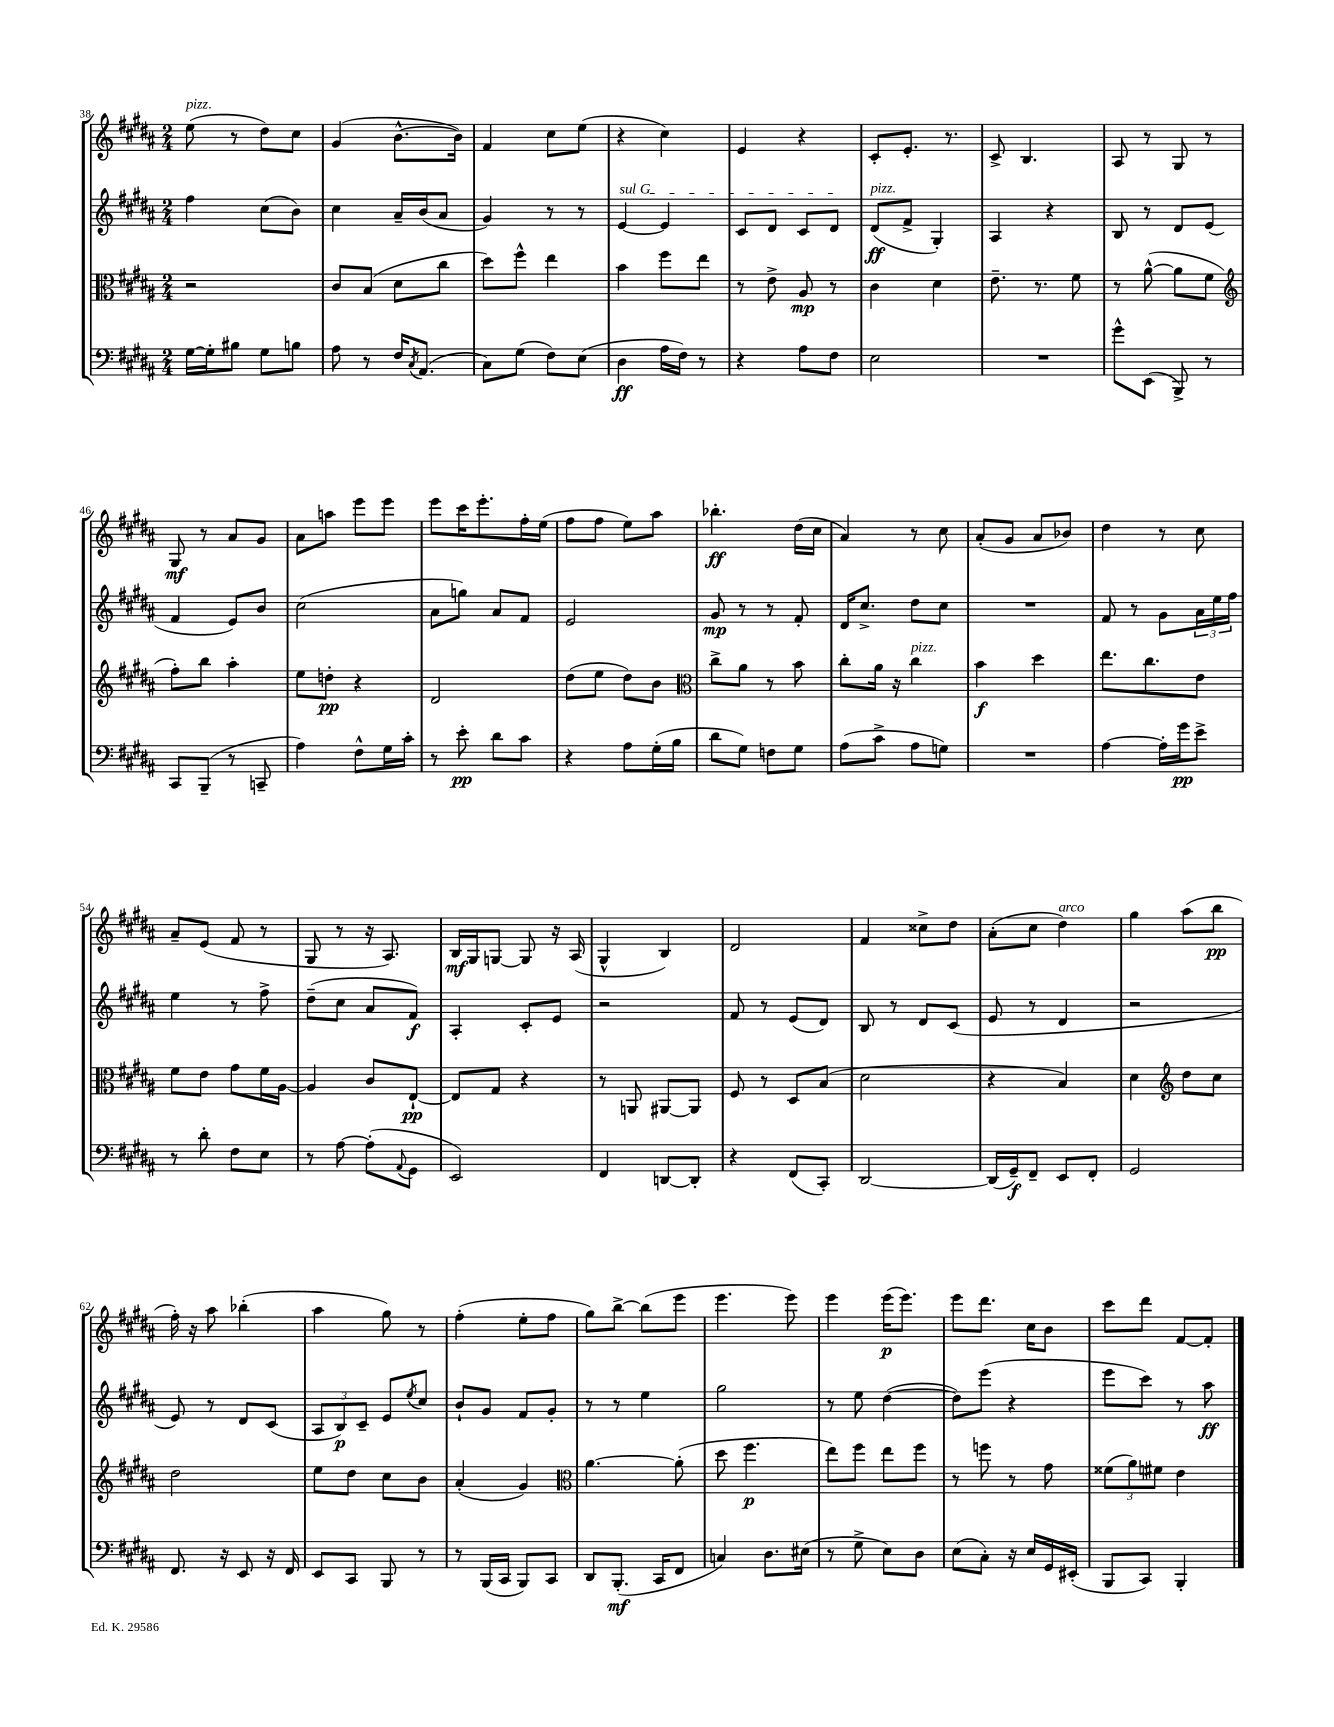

**kern	**dynam	**kern	**dynam	**kern	**dynam	**kern	**dynam
*part4	*part4	*part3	*part3	*part2	*part2	*part1	*part1
*staff4	*staff4	*staff3	*staff3	*staff2	*staff2	*staff1	*staff1
*clefF4	*	*clefC3	*	*clefG2	*	*clefG2	*
*k[f#c#g#d#a#]	*	*k[f#c#g#d#a#]	*	*k[f#c#g#d#a#]	*	*k[f#c#g#d#a#]	*
*M2/4	*	*M2/4	*	*M2/4	*	*M2/4	*
=38	=38	=38	=38	=38	=38	=38	=38
!	!	!	!	!	!	!LO:TX:a:i:t=pizz.	!
[16G#\LL	.	2r	.	4ff#\	.	(8ee\	.
16G#'\J]	.	.	.	.	.	.	.
8B#X\J	.	.	.	.	.	8r	.
8G#\L	.	.	.	(8cc#\L	.	8dd#\L)	.
8Bn\J	.	.	.	8b\J)	.	8cc#\J	.
=39	=39	=39	=39	=39	=39	=39	=39
8A#\	.	8c#/L	.	4cc#\	.	(4g#/	.
8r	.	(8B/J	.	.	.	.	.
16F#/KL	.	8d#\L	.	16a#~/LL	.	[8.b^^\L	.
8qC#/	.	.	.	.	.	.	.
(8.AA#/J	.	.	.	(16b/J	.	.	.
.	.	8cc#\J	.	8a#/J	.	.	.
.	.	.	.	.	.	16b\Jk])	.
=40	=40	=40	=40	=40	=40	=40	=40
8C#\L)	.	8dd#\L)	.	4g#/)	.	4f#/	.
(8G#\J	.	8ff#^^\J	.	.	.	.	.
8F#\L)	.	4ee\	.	8r	.	8cc#\L	.
(8E\J	.	.	.	8r	.	(8ee\J	.
=41	=41	=41	=41	=41	=41	=41	=41
!	!	!	!	!LO:TX:a:i:t=sul G	!	!	!
4D#\	ff	4b\	.	[4e/	.	4r	.
16A#\LL	.	8ff#\L	.	4e/]	.	4cc#\)	.
16F#\JJ)	.	.	.	.	.	.	.
8r	.	8ee\J	.	.	.	.	.
=42	=42	=42	=42	=42	=42	=42	=42
4r	.	8r	.	8c#/L	.	4e/	.
.	.	8e^\	.	8d#/J	.	.	.
8A#\L	.	8A#/	mp	8c#/L	.	4r	.
8F#\J	.	8r	.	8d#/J	.	.	.
=43	=43	=43	=43	=43	=43	=43	=43
!	!	!	!	!LO:TX:a:i:t=pizz.	!	!	!
2E\	.	4c#\	.	(8d#/L	ff	8c#'/L	.
.	.	.	.	8f#^/J	.	8.e'/J	.
.	.	4d#\	.	4G#'/)	.	.	.
.	.	.	.	.	.	8.r	.
=44	=44	=44	=44	=44	=44	=44	=44
2r	.	8.e~\	.	4A#/	.	8c#^/	.
.	.	.	.	.	.	4.B/	.
.	.	8.r	.	.	.	.	.
.	.	.	.	4r	.	.	.
.	.	8f#\	.	.	.	.	.
=45	=45	=45	=45	=45	=45	=45	=45
8g#^^\L	.	8r	.	8B/	.	8A#/	.
(8EE\J	.	([8a#^^\	.	8r	.	8r	.
8BBB^/)	.	8a#\L]	.	8d#/L	.	8G#/	.
8r	.	8f#\J	.	(8e/J	.	8r	.
!!LO:LB:g=z
=46	=46	=46	=46	=46	=46	=46	=46
*	*	*clefG2	*	*	*	*	*
8CC#/L	.	8ff#'\L)	.	4f#/	.	8G#/	mf
(8BBB~/J	.	8bb\J	.	.	.	8r	.
8r	.	4aa#'\	.	8e/L)	.	8a#/L	.
8CCn~/	.	.	.	8b/J	.	8g#/J	.
=47	=47	=47	=47	=47	=47	=47	=47
4A#\)	.	8ee\L	.	(2cc#\	.	8a#\L	.
.	.	8ddn'\J	pp	.	.	8aan\J	.
8F#^^\L	.	4r	.	.	.	8eee\L	.
16G#\L	.	.	.	.	.	8eee\J	.
16c#'\JJ	.	.	.	.	.	.	.
=48	=48	=48	=48	=48	=48	=48	=48
8r	.	2d#/	.	8a#\L	.	8eee\L	.
8e'\	pp	.	.	8ggn\J)	.	16ccc#\K	.
.	.	.	.	.	.	8.eee'\	.
8d#\L	.	.	.	8a#/L	.	.	.
8c#\J	.	.	.	8f#/J	.	16ff#'\L	.
.	.	.	.	.	.	(16ee\JJ	.
=49	=49	=49	=49	=49	=49	=49	=49
4r	.	(8dd#\L	.	2e/	.	8ff#\L	.
.	.	8ee\J	.	.	.	8ff#\J	.
8A#\L	.	8dd#\L)	.	.	.	8ee\L)	.
(16G#'\L	.	8b\J	.	.	.	8aa#\J	.
16B\JJ	.	.	.	.	.	.	.
=50	=50	=50	=50	=50	=50	=50	=50
*	*	*clefC3	*	*	*	*	*
8d#\L	.	8cc#^\L	.	8g#/	mp	4.bb-X'\	ff
8G#\J)	.	8a#\J	.	8r	.	.	.
8Fn\L	.	8r	.	8r	.	.	.
8G#\J	.	8b\	.	8f#'/	.	(16dd#\LL	.
.	.	.	.	.	.	16cc#\JJ	.
=51	=51	=51	=51	=51	=51	=51	=51
(8A#\L	.	8cc#'\L	.	16d#/KL	.	4a#/)	.
.	.	.	.	8.cc#^/J	.	.	.
8c#^\J	.	16a#\Jk	.	.	.	.	.
.	.	16r	.	.	.	.	.
!	!	!LO:TX:a:i:t=pizz.	!	!	!	!	!
8A#\L	.	4cc#\	.	8dd#\L	.	8r	.
8Gn\J)	.	.	.	8cc#\J	.	8cc#\	.
=52	=52	=52	=52	=52	=52	=52	=52
2r	.	4b\	f	2r	.	(8a#'/L	.
.	.	.	.	.	.	8g#/J	.
.	.	4dd#\	.	.	.	8a#/L	.
.	.	.	.	.	.	8b-X/J)	.
=53	=53	=53	=53	=53	=53	=53	=53
[4A#\	.	8.ee\L	.	8f#/	.	4dd#\	.
.	.	.	.	8r	.	.	.
.	.	8.cc#\	.	.	.	.	.
16A#'\LL]	.	.	.	8g#\L	.	8r	.
16g#\J	pp	.	.	.	.	.	.
8e^\J	.	8e\J	.	24a#\L	.	8cc#\	.
.	.	.	.	24ee\	.	.	.
.	.	.	.	24ff#\JJ	.	.	.
!!LO:LB:g=z
=54	=54	=54	=54	=54	=54	=54	=54
8r	.	8f#\L	.	4ee\	.	8a#~/L	.
8d#'\	.	8e\J	.	.	.	(8e/J	.
8F#\L	.	8g#\L	.	8r	.	8f#/	.
8E\J	.	16f#\L	.	8ff#^\	.	8r	.
.	.	[16A#\JJ	.	.	.	.	.
=55	=55	=55	=55	=55	=55	=55	=55
8r	.	4A#/]	.	(8dd#~\L	.	8G#/	.
[8A#\	.	.	.	8cc#\J	.	8r	.
(8A#'\L]	.	8c#/L	.	8a#/L	.	16r	.
.	.	.	.	.	.	8.A#/)	.
8qqAA#/	.	.	.	.	.	.	.
8GG#\J	.	[8E`/J	pp	8f#/J)	f	.	.
=56	=56	=56	=56	=56	=56	=56	=56
2EE/)	.	8E/L]	.	4A#'/	.	16B/LL	mf
.	.	.	.	.	.	16G#/J	.
.	.	8G#/J	.	.	.	[8Gn/J	.
.	.	4r	.	8c#'/L	.	8G/]	.
.	.	.	.	8e/J	.	16r	.
.	.	.	.	.	.	(16A#/	.
=57	=57	=57	=57	=57	=57	=57	=57
4FF#/	.	8r	.	2r	.	4G#^^/	.
.	.	8AAn/	.	.	.	.	.
[8DDn/L	.	[8AA#X/L	.	.	.	4B/)	.
8DD'/J]	.	8AA#/J]	.	.	.	.	.
=58	=58	=58	=58	=58	=58	=58	=58
4r	.	8F#/	.	8f#/	.	2d#/	.
.	.	8r	.	8r	.	.	.
(8FF#/L	.	8D#/L	.	(8e/L	.	.	.
8CC#'/J)	.	(8B/J	.	8d#/J)	.	.	.
=59	=59	=59	=59	=59	=59	=59	=59
[2DD#/	.	2d#\	.	8B/	.	4f#/	.
.	.	.	.	8r	.	.	.
.	.	.	.	8d#/L	.	8cc##X^\L	.
.	.	.	.	(8c#/J	.	8dd#\J	.
=60	=60	=60	=60	=60	=60	=60	=60
(16DD#/LL]	.	4r	.	8e/	.	(8a#'\L	.
16GG#~/J)	f	.	.	.	.	.	.
8FF#~/J	.	.	.	8r	.	8cc#\J	.
!	!	!	!	!	!	!LO:TX:a:i:t=arco	!
8EE/L	.	4B/)	.	4d#/	.	4dd#\)	.
8FF#'/J	.	.	.	.	.	.	.
=61	=61	=61	=61	=61	=61	=61	=61
2GG#/	.	4d#\	.	2r	.	4gg#\	.
*	*	*clefG2	*	*	*	*	*
.	.	8dd#\L	.	.	.	(8aa#\L	.
.	.	8cc#\J	.	.	.	8bb\J	pp
!!LO:LB:g=z
=62	=62	=62	=62	=62	=62	=62	=62
8.FF#/	.	2dd#\	.	8e/)	.	16ff#'\)	.
.	.	.	.	.	.	16r	.
.	.	.	.	8r	.	8aa#\	.
16r	.	.	.	.	.	.	.
8EE/	.	.	.	8d#/L	.	(4bb-X'\	.
16r	.	.	.	(8c#/J	.	.	.
16FF#/	.	.	.	.	.	.	.
=63	=63	=63	=63	=63	=63	=63	=63
8EE/L	.	8ee\L	.	12A#/L	.	4aa#\	.
.	.	.	.	12B/)	p	.	.
8CC#/J	.	8dd#\J	.	.	.	.	.
.	.	.	.	12c#~/J	.	.	.
8BBB/	.	8cc#\L	.	8e/L	.	8gg#\)	.
.	.	.	.	8qee/	.	.	.
8r	.	8b\J	.	8cc#/J	.	8r	.
=64	=64	=64	=64	=64	=64	=64	=64
8r	.	(4a#'/	.	8b`/L	.	(4ff#'\	.
(16BBB/LL	.	.	.	8g#/J	.	.	.
16CC#/JJ	.	.	.	.	.	.	.
8BBB/L)	.	4g#/)	.	8f#/L	.	8ee'\L	.
8CC#/J	.	.	.	8g#'/J	.	8ff#\J	.
=65	=65	=65	=65	=65	=65	=65	=65
*	*	*clefC3	*	*	*	*	*
8DD#/L	.	[4.a#\	.	8r	.	8gg#\L)	.
(8.BBB'/J	mf	.	.	8r	.	[8bb^\J	.
.	.	.	.	4ee\	.	(8bb\L]	.
16CC#/KL	.	.	.	.	.	.	.
8FF#/J	.	(8a#'\]	.	.	.	8eee\J	.
=66	=66	=66	=66	=66	=66	=66	=66
4Cn/)	.	8dd#\	.	2gg#\	.	4.eee\	.
.	.	4.ff#\	p	.	.	.	.
8.D#\L	.	.	.	.	.	.	.
.	.	.	.	.	.	8eee\)	.
(16E#X\Jk	.	.	.	.	.	.	.
=67	=67	=67	=67	=67	=67	=67	=67
8r	.	8ee\L)	.	8r	.	4eee\	.
8G#^\	.	8ff#\J	.	8ee\	.	.	.
8E\L)	.	8ee\L	.	([4dd#\	.	(16eee\KL	p
.	.	.	.	.	.	8.eee\J)	.
8D#\J	.	8ff#\J	.	.	.	.	.
=68	=68	=68	=68	=68	=68	=68	=68
(8E\L	.	8r	.	8dd#\L])	.	8eee\L	.
8C#'\J)	.	8ffn\	.	(8eee\J	.	8.ddd#\J	.
16r	.	8r	.	4r	.	.	.
16E/LL	.	.	.	.	.	16cc#\KL	.
16GG#/	.	8g#\	.	.	.	8b\J	.
(16EE#X'/JJ	.	.	.	.	.	.	.
=69	=69	=69	=69	=69	=69	=69	=69
8BBB/L	.	(12f##X\L	.	8eee\L	.	8ccc#\L	.
.	.	12a#\)	.	.	.	.	.
8CC#/J)	.	.	.	8ccc#\J)	.	8ddd#\J	.
.	.	12f#X\J	.	.	.	.	.
4BBB'/	.	4e\	.	8r	.	[8f#/L	.
.	.	.	.	8aa#\	ff	8f#'/J]	.
==	==	==	==	==	==	==	==
*-	*-	*-	*-	*-	*-	*-	*-
